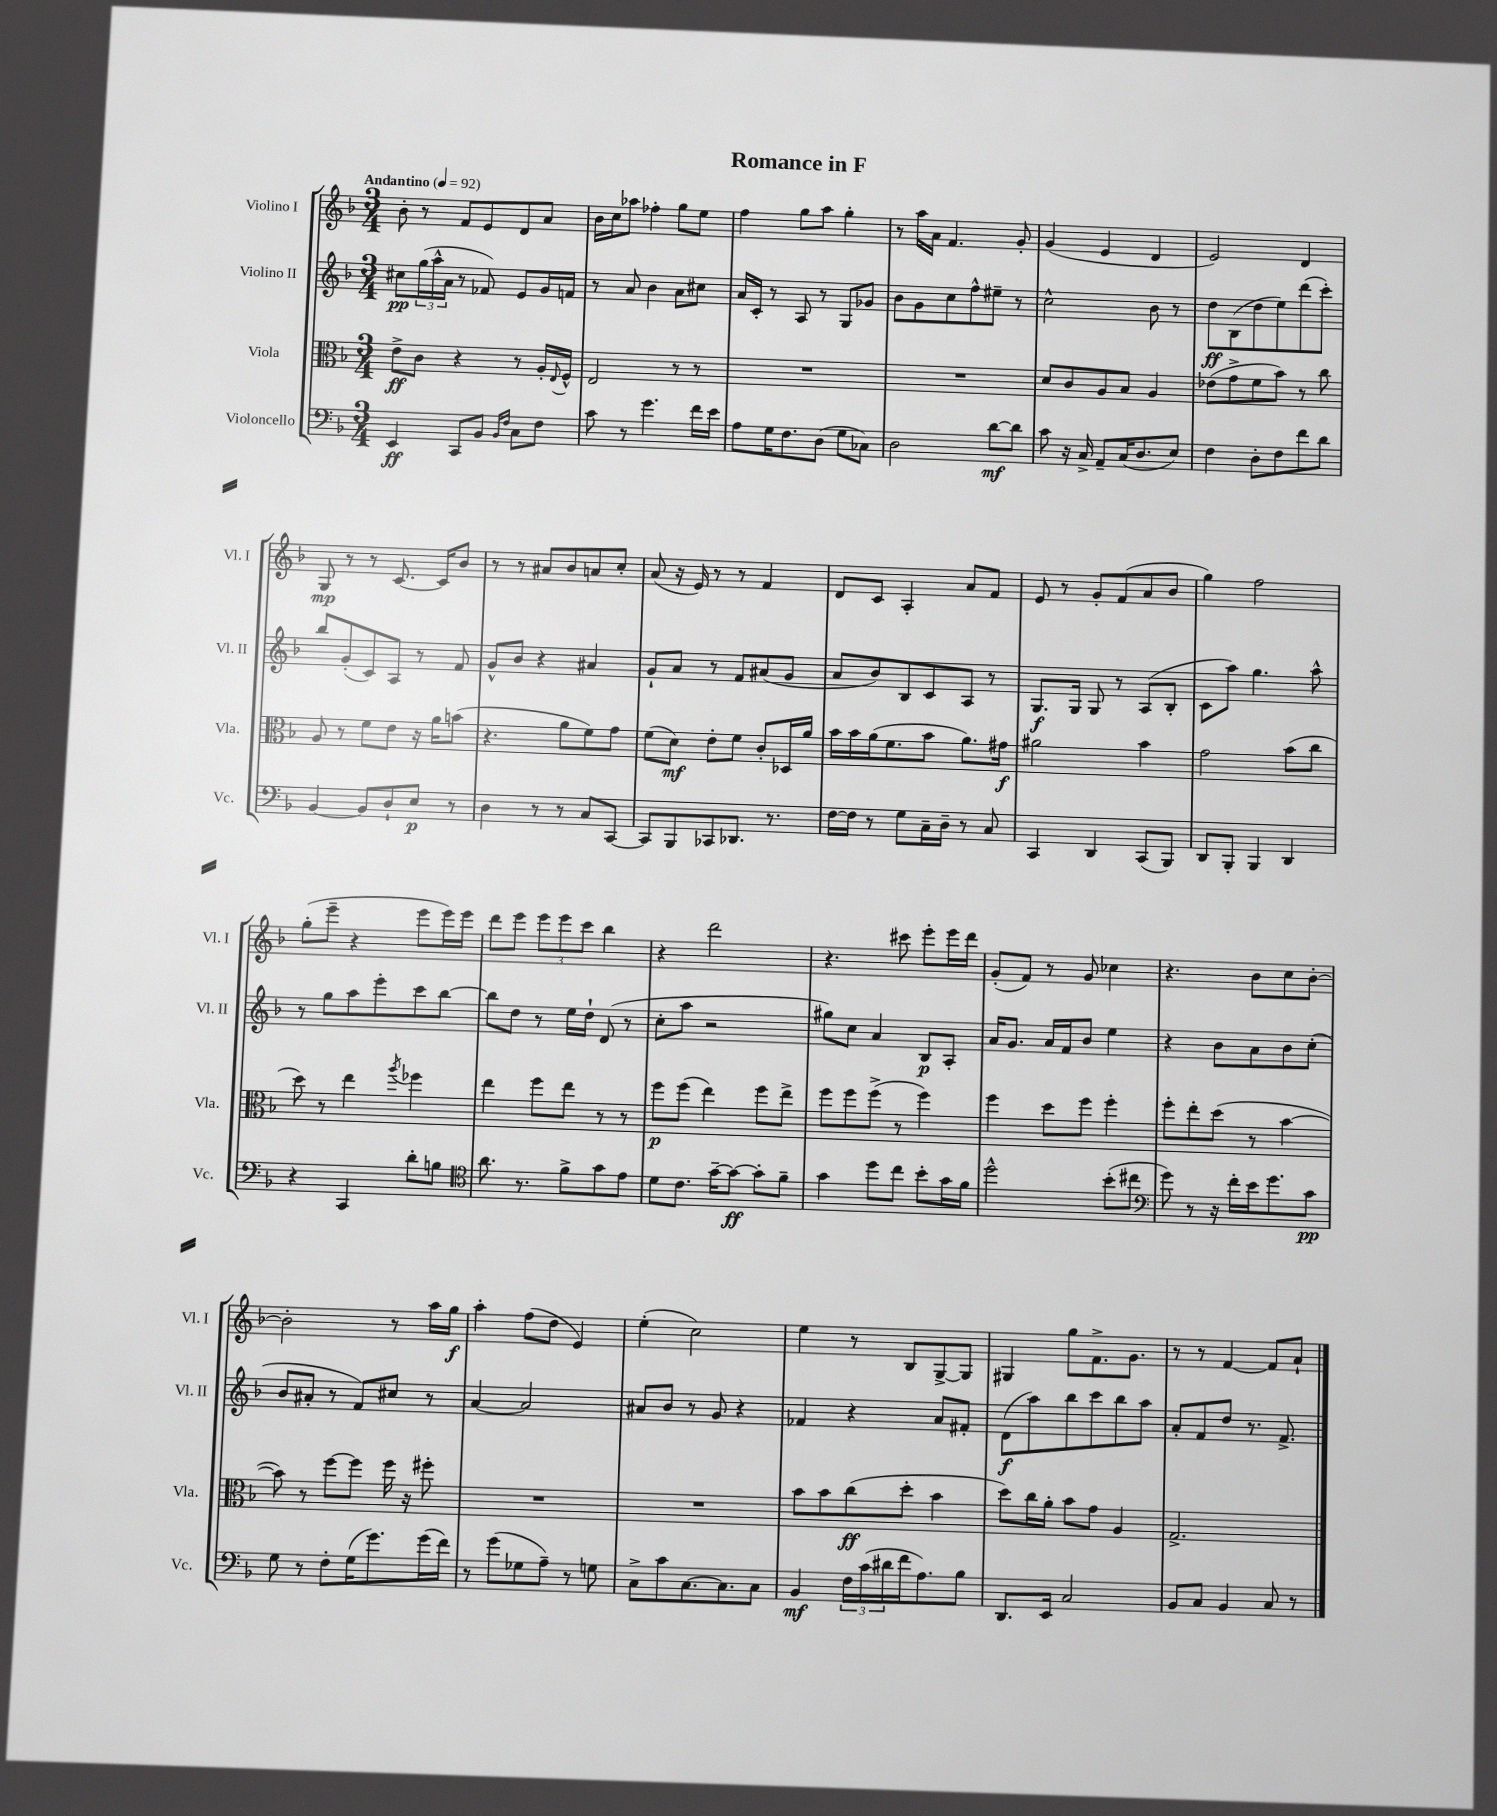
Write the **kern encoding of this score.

**kern	**kern	**kern	**kern
*staff4	*staff3	*staff2	*staff1
*clefF4	*clefC3	*clefG2	*clefG2
*k[b-]	*k[b-]	*k[b-]	*k[b-]
*M3/4	*M3/4	*M3/4	*M3/4
*MM92	*MM92	*MM92	*MM92
4EE	8e^	8cc#	8b-'
.	8c	(24gg	8r
.	.	24aa^^	.
.	.	24a	.
8CC	4r	8r	8f
8BB-	.	8f-)	8e
16qqBB-	.	.	.
16qqF	.	.	.
8C	8r	8e	8d
8F	16A'	16g	8a
.	8qqE	.	.
.	16F^^	16f	.
=	=	=	=
8c	2E	8r	16b-
.	.	.	16cc
8r	.	8a	8aa-
4.g	.	4b-	4ff-'
.	8r	8a	8gg
16f	8r	8cc#	8ee
16e	.	.	.
=	=	=	=
8A	2.r	16a	4ff
.	.	16c'	.
16G	.	8r	.
8.F	.	.	.
.	.	8A	8gg
(8D	.	8r	8aa
8G	.	8G	4gg'
8C-)	.	8g-	.
=	=	=	=
2D	2.r	8b-	8r
.	.	8g	16aa
.	.	.	16a
.	.	8cc	4.f
.	.	8ff^^	.
[8d	.	8ee#~	.
8d]	.	8r	8g'
=	=	=	=
8c	8d	2cc^^	(4g
16r	8c	.	.
16C^	.	.	.
8AA~	8A	.	4e
(16C	8B-	.	.
8.D	.	.	.
.	4A	8b-	4d
8E)	.	8r	.
=	=	=	=
4F	(8e-	8dd	2e)
.	8g^	(8B-	.
8D'	8f	8dd	.
8F	8b-)	8ee)	.
8f	8r	(8ddd	4d
8d	8cc	8ccc')	.
=	=	=	=
[4BB-	8A	8bb-	8G
.	8r	(8g'	8r
8BB-]	8f	8c)	8r
8D`	8e	8A	[8.c
8E	16r	8r	.
.	16a	.	16c]
8r	(8b	8f	8b-
=	=	=	=
4D	4.r	8g^^	8r
.	.	8b-	8r
8r	.	4r	8a#
8r	8a	.	8b-
8C	8f)	4a#	8a
[8CC	8g	.	8cc'
=	=	=	=
8CC]	(8f	8g`	(8a
8BBB-	8d)	8a	16r
.	.	.	16e)
8CC-	8e'	8r	8r
8.DD-	8f	8f	8r
.	8c'	(8a#	4f
8.r	.	.	.
.	16D-	8g	.
.	16a	.	.
=	=	=	=
[16F	16b-	8a	8d
16F]	16b-	.	.
8r	(16a	8b-)	8c
.	8.f	.	.
8G	.	8B-	4A'
16C~	8b-	8c	.
16D~	.	.	.
8r	8.a)	8A	8a
8C	.	8r	8f
.	16g#	.	.
=	=	=	=
4CC	2a#	8.G	8e
.	.	.	8r
.	.	16G	.
4DD	.	8G	8g'
.	.	8r	(8f
(8CC	4b-	(8A	8a
8BBB-)	.	8B-'	8b-
=	=	=	=
8DD	2g	8c	4gg)
8BBB-'	.	8aa)	.
4BBB-	.	4.gg	2ff
4DD	(8b-	.	.
.	8cc	8aa^^	.
=	=	=	=
4r	8dd)	8r	(8gg'
.	8r	8gg	8eee~
4CC	4ee	8aa	4r
.	.	8eee'	.
.	8qaa	.	.
8d'	4ff-	8ccc	8eee
8B	.	[8bb-	16eee)
.	.	.	16eee
=	=	=	=
*clefC4	*	*	*
8.a	4ee	8bb-]	8ddd
.	.	8dd	8eee
8.r	.	.	.
.	8ff	8r	12eee
.	.	.	12eee
8f^	8ee	16ee	.
.	.	.	12ccc
.	.	16dd`	.
8g	8r	(8d	4bb-
8e	8r	8r	.
=	=	=	=
8d	8ff	8cc'	4r
8.c	(8ff	8aa	.
.	4ee)	2r	2ddd
[16g~	.	.	.
8g_	.	.	.
8g']	8ff	.	.
8f~	8ee^	.	.
=	=	=	=
4g	8ff	8gg#)	4.r
.	8ff	8cc	.
8dd	(8ff^	4a	.
8cc	8r	.	8ccc#
8b-'	4ff)	8B-	8eee'
16g	.	8A'	16eee
16f	.	.	16ddd
=	=	=	=
2dd^^	4ff	16a	(8g'
.	.	8.g	.
.	.	.	8f)
.	8dd	16a	8r
.	.	16f	.
.	8ff	8b-	8g
(8b-'	4ff'	4ee	4cc-
8cc#	.	.	.
=	=	=	=
*clefF4	*	*	*
8g)	8ff'	4r	4.r
8r	8ee'	.	.
16r	(8dd	8b-	.
16f'	.	.	.
16e	8r	8a	8b-
8.g	.	.	.
.	[4b-	8b-	8cc
8c	.	(8cc'	[8b-'
=	=	=	=
8G	8b-])	8b-	2b-']
8r	8r	8a#'	.
8F'	[8ff	8r	.
(16G	8ff]	8f)	.
8.g)	.	.	.
.	16ff	8cc#	8r
.	16r	.	.
(16g	8ff#'	8r	16aa
16f)	.	.	16gg
=	=	=	=
8r	2.r	[4a	4aa'
(8g	.	.	.
8G-	.	2a]	(8ff
8A~)	.	.	8dd
8r	.	.	4e)
8G	.	.	.
=	=	=	=
8C^	2.r	8a#	(4ee'
8c	.	8b-	.
[8.C	.	8r	2cc)
.	.	8g	.
8.C]	.	.	.
.	.	4r	.
8C	.	.	.
=	=	=	=
4BB-	8b-	4f-	4ee
.	8b-	.	.
24F	(8cc	4r	8r
(24c	.	.	.
24d#	.	.	.
16f	8dd'	.	8B-
8.A)	.	.	.
.	4b-	8a	[8G^
8B-	.	8f#'	8G]
=	=	=	=
8.DD	8dd)	(8d	4G#
.	16cc	8aa)	.
16EE	16a'	.	.
2C	8b-	8bb-	8gg
.	8g	8ccc	8.f^
.	4A	8bb-	.
.	.	.	8.g
.	.	8aa	.
=	=	=	=
8BB-	2.G^	8a'	8r
8C	.	8f	8r
4BB-	.	8dd	[4f
.	.	8.r	.
8C	.	.	8f]
.	.	8.f^	.
8r	.	.	8a`
==	==	==	==
*-	*-	*-	*-
